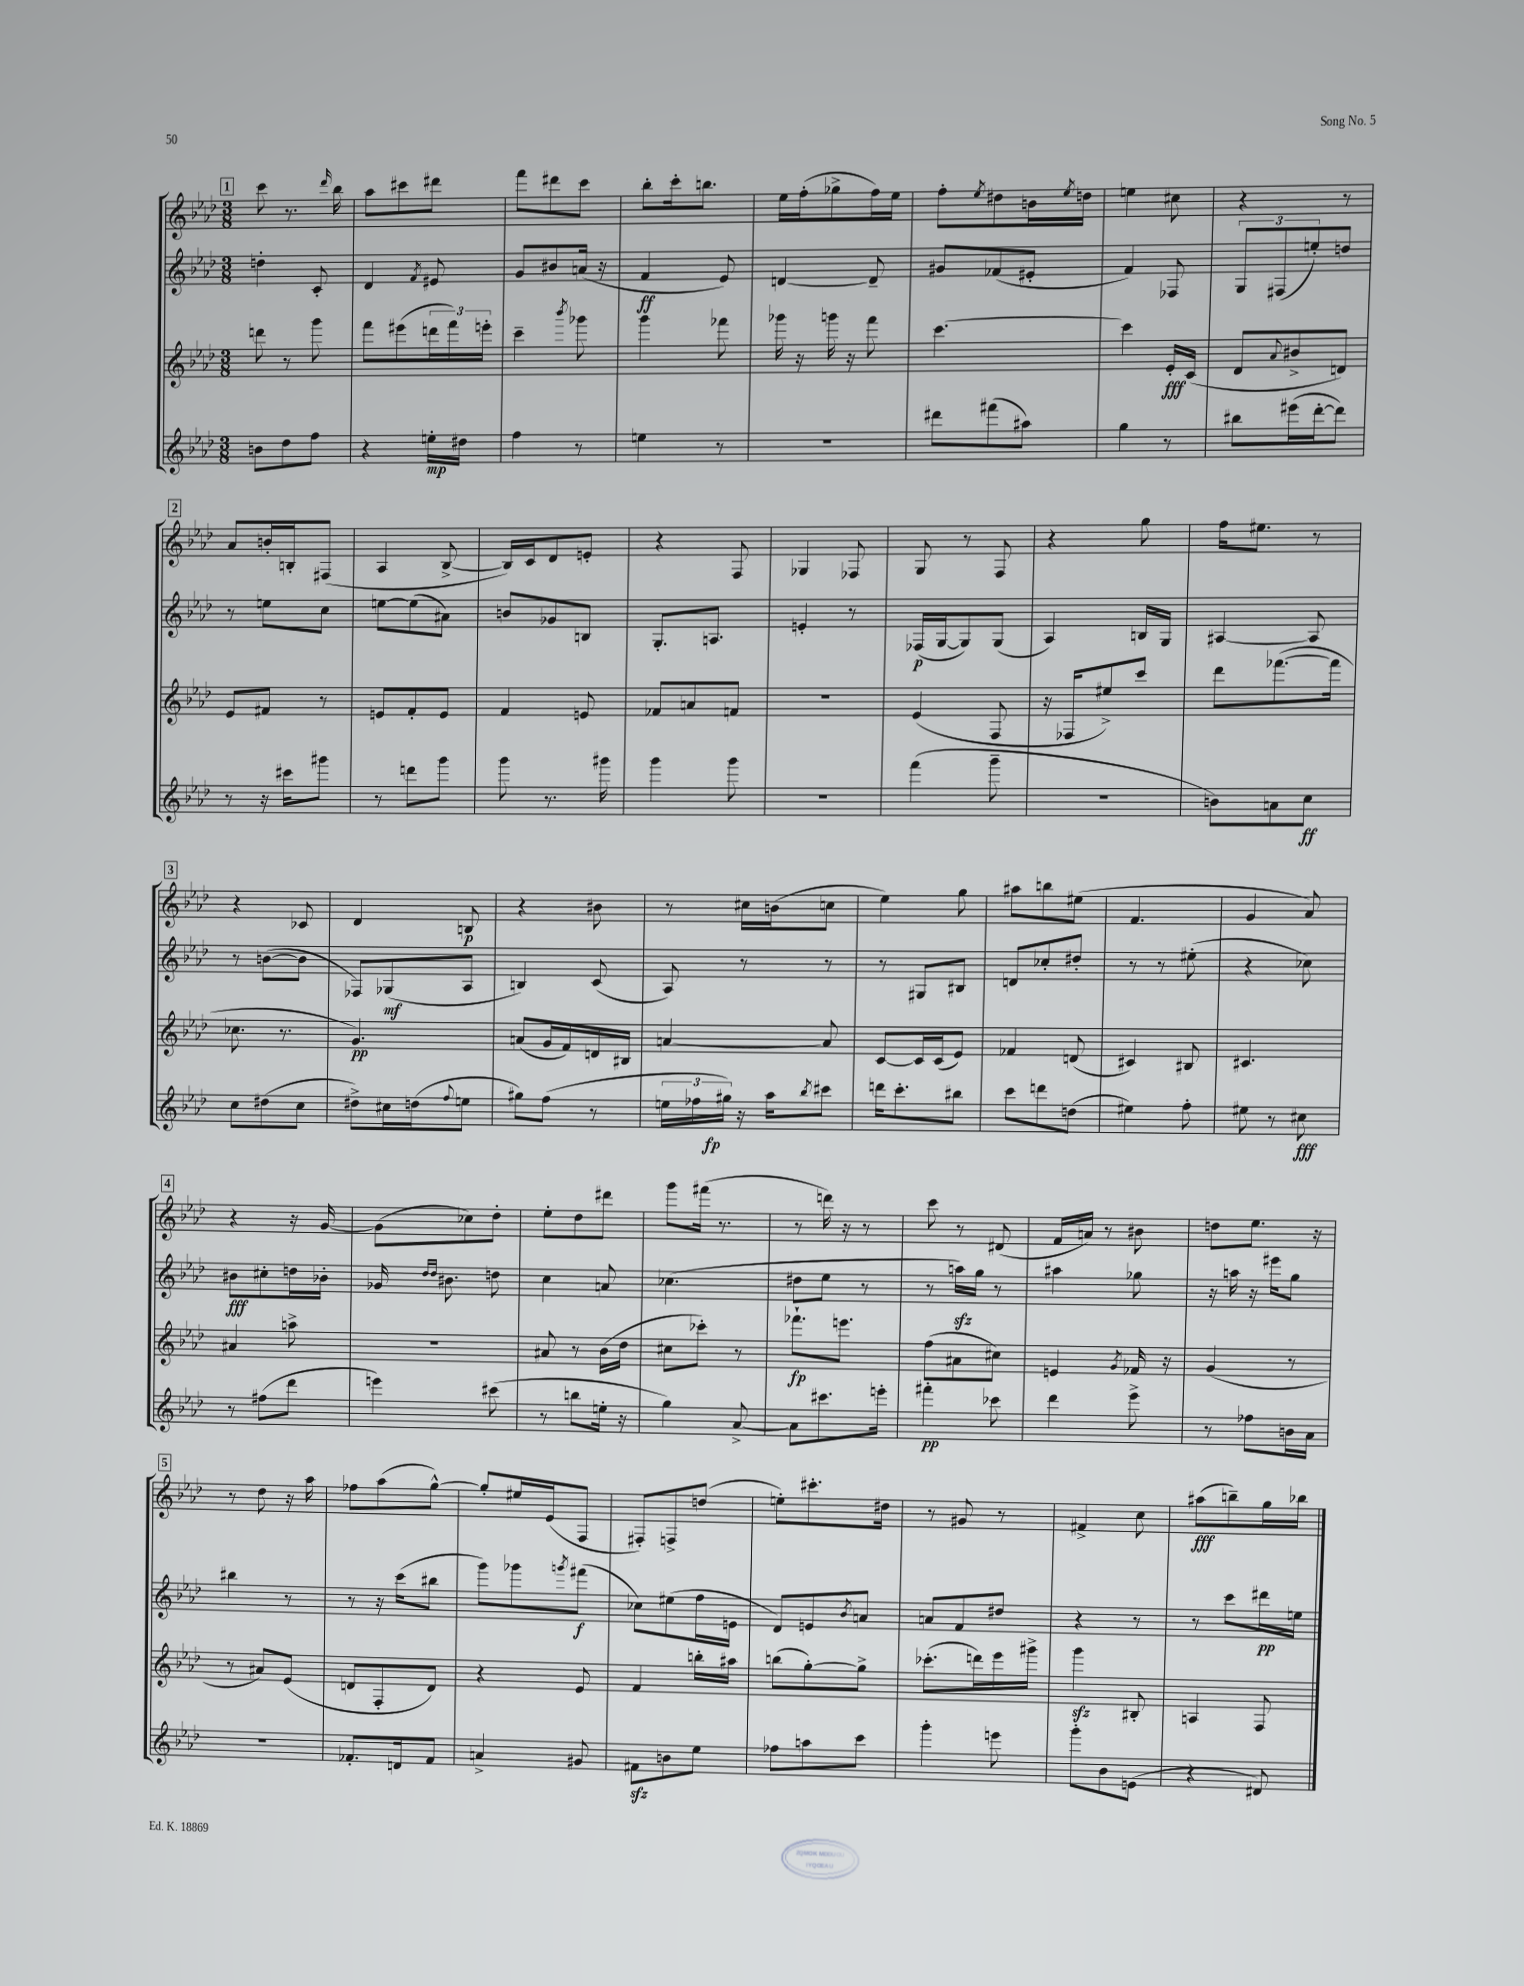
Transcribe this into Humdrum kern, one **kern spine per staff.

**kern	**kern	**kern	**kern
*staff4	*staff3	*staff2	*staff1
*clefG2	*clefG2	*clefG2	*clefG2
*k[b-e-a-d-]	*k[b-e-a-d-]	*k[b-e-a-d-]	*k[b-e-a-d-]
*M3/8	*M3/8	*M3/8	*M3/8
8b	8ddd	4dd'	8ccc
8dd-	8r	.	8.r
8ff	8ggg	8c'	.
.	.	.	16qqddd-
.	.	.	16bb-
=	=	=	=
4r	8fff	4d-	8aa-
.	(8eee#	.	8ccc#
.	.	8qf	.
16ee'	24ddd	8e#	8ddd#
.	24fff)	.	.
16dd#	.	.	.
.	24eee'	.	.
=	=	=	=
4ff	4ccc~	8g	8fff
.	.	8b#	8ddd#
.	8qbbb-	.	.
8r	8ggg-	(16a	8ccc
.	.	16r	.
=	=	=	=
4ee	4ggg	4f	8bb-'
.	.	.	16ccc'
.	.	.	8.bb
8r	8fff-	8e-)	.
=	=	=	=
4.r	16ggg-	[4d	16ee-
.	16r	.	(16ff'
.	16ggg	.	8gg-^
.	16r	.	.
.	8fff	8d~]	16ff)
.	.	.	16ee-
=	=	=	=
8ddd#	[4.ccc	8g#	8ff'
.	.	.	8qee-
(8fff#	.	(8f-	8dd#
8aa#)	.	8e#'	16b
.	.	.	8qee-
.	.	.	16dd
=	=	=	=
4gg	4ccc]	4f)	4ee
8r	16e-'	8F-	8cc#
.	(16c	.	.
=	=	=	=
8bb#	8d-	12G	4r
.	.	(12F#	.
.	8qqa-	.	.
(16eee#	8b#^	.	.
.	.	12ee')	.
[16ddd-'	.	.	.
8ddd-])	8d)	8dd	8r
=	=	=	=
8r	8e-	8r	8a-
16r	8f#	8ee	16b'
16ccc#	.	.	16B'
8ggg#	8r	8cc	(8F#
=	=	=	=
8r	8e	[8ee	4A-
8ddd	8f'	(8ee]	.
8ggg	8e	8a#)	[8B-^
=	=	=	=
8ggg	4f	8b	16B-])
.	.	.	16c
8.r	.	8g-	8d-
.	8e	8B	8e'
16ggg#	.	.	.
=	=	=	=
4ggg	8f-	8.G'	4r
.	8a	.	.
.	.	8.A	.
8ggg	8f	.	8F
=	=	=	=
4.r	4.r	4e'	4G-
.	.	8r	8F-
=	=	=	=
(4fff	(4e-	(16F-	8G
.	.	[16G	.
.	.	8G])	8r
8ggg~	8F	(8G	8F
=	=	=	=
4.r	16r	4A-)	4r
.	16F-	.	.
.	8ee#^)	.	.
.	8ccc	16B	8gg
.	.	16G	.
=	=	=	=
8b)	8ddd-	[4A#	16ff
.	.	.	8.ee#
8a	([8.fff-	.	.
8cc	.	8A#]	8r
.	16fff-]	.	.
=	=	=	=
8cc	8.cc-	8r	4r
(8dd#	.	([8b	.
.	8.r	.	.
8cc	.	8b]	8c-
=	=	=	=
8dd#^)	4.g)	8F-)	4d-
16cc#	.	(8G-	.
(16dd	.	.	.
8qqff	.	.	.
8ee	.	8A-	8B
=	=	=	=
8gg#)	(8a	4B)	4r
(8ff	16g	.	.
.	16f)	.	.
8r	16d	(8c	8b#
.	16B#	.	.
=	=	=	=
24ee	[4a	8A-)	8r
24ff-	.	.	.
24gg#)	.	.	.
16r	.	8r	16cc#
16aa-	.	.	(16b
8qbb-	.	.	.
8ccc#	8a]	8r	8cc
=	=	=	=
16ddd	[8c	8r	4ee-)
8.ccc'	.	.	.
.	16c]	8G#	.
.	(16c	.	.
8bb#	8e-)	8B#	8gg
=	=	=	=
8ccc	4f-	8d	8aa#
8ddd	.	8cc-'	8bb
(8dd	(8d	8dd#'	(8ee#
=	=	=	=
4ee#)	4c#)	8r	4.f
.	.	8r	.
8ff'	8B#	(8ee#'	.
=	=	=	=
8ee#	4.c#	4r	4g
8r	.	.	.
8cc#	.	8cc-)	8a-)
=	=	=	=
8r	4a#	8b#	4r
(8ff#	.	8cc#'	.
8ddd-	8aa^	16dd	16r
.	.	16b-'	[16g
=	=	=	=
4eee)	4.r	16g-	(8g]
.	.	16qqdd-	.
.	.	16qqdd-	.
.	.	8.b#	.
.	.	.	8cc-)
(8ccc#	.	8dd	8dd-'
=	=	=	=
8r	8a#	4cc	8ee-'
8bb	8r	.	8dd-
16ee'	(16b-	8a	8ddd#
16r	16dd-	.	.
=	=	=	=
4gg)	8cc#	(4.cc-	8ggg
.	8ccc-')	.	(16fff#
.	.	.	8.r
[8a-^	8r	.	.
=	=	=	=
8a-]	8.fff-`	8dd#	8r
8.ccc#	.	8ee-	16ddd)
.	8.eee	.	16r
.	.	8r	8r
16eee'	.	.	.
=	=	=	=
4fff#'	(8ff	8r	8ccc
.	8a#	16aa)	8r
.	.	16gg	.
8ccc-	8cc#)	8r	(8d#
=	=	=	=
4ddd-	4e	4aa#	16f
.	.	.	16a)
.	.	.	8r
.	8qg	.	.
8eee-^	16f-	8gg-	8b#
.	16r	.	.
=	=	=	=
8r	(4g	16r	8dd
.	.	16aa	.
8ff-	.	16r	8.ee-
.	.	16eee#	.
16b	8r	8gg	.
16a-	.	.	16r
=	=	=	=
4.r	8r	4bb#	8r
.	8a#)	.	8dd-
.	(8e-	8r	16r
.	.	.	16aa-
=	=	=	=
8.f-'	8d	8r	8ff-
.	8F'	16r	(8aa-
16d	.	(16ccc	.
8f-	8d)	8bb#	[8gg^^)
=	=	=	=
4a^	4r	8ggg)	8gg']
.	.	8ggg-	16ee#
.	.	.	(16e-
.	.	8qggg	.
8g#	8e-	(8fff#	8F
=	=	=	=
8f#	4f	8cc-)	8F#')
8b	.	(8ee#	8F^
8ee-	16bb'	16ff	(8dd
.	16aa#	16e	.
=	=	=	=
8ff-	(8bb	8d-)	8ee')
8aa	[8gg')	8e	8.ccc#'
.	.	8qb-	.
8ccc	8gg^]	8a	.
.	.	.	16dd#
=	=	=	=
4ggg'	(8.ccc-'	8a	8r
.	.	8f	8g#
.	16ddd)	.	.
8eee	16eee-	8dd#	8r
.	16ggg#^	.	.
=	=	=	=
8ggg'	4ggg	4r	4f#^
8b-	.	.	.
(8e	8B#'	8r	8cc
=	=	=	=
4r	4A	8r	(8aa#
.	.	8ccc	8bb~)
8d#)	8F	16ddd#	16gg
.	.	16ee	16bb-
==	==	==	==
*-	*-	*-	*-
